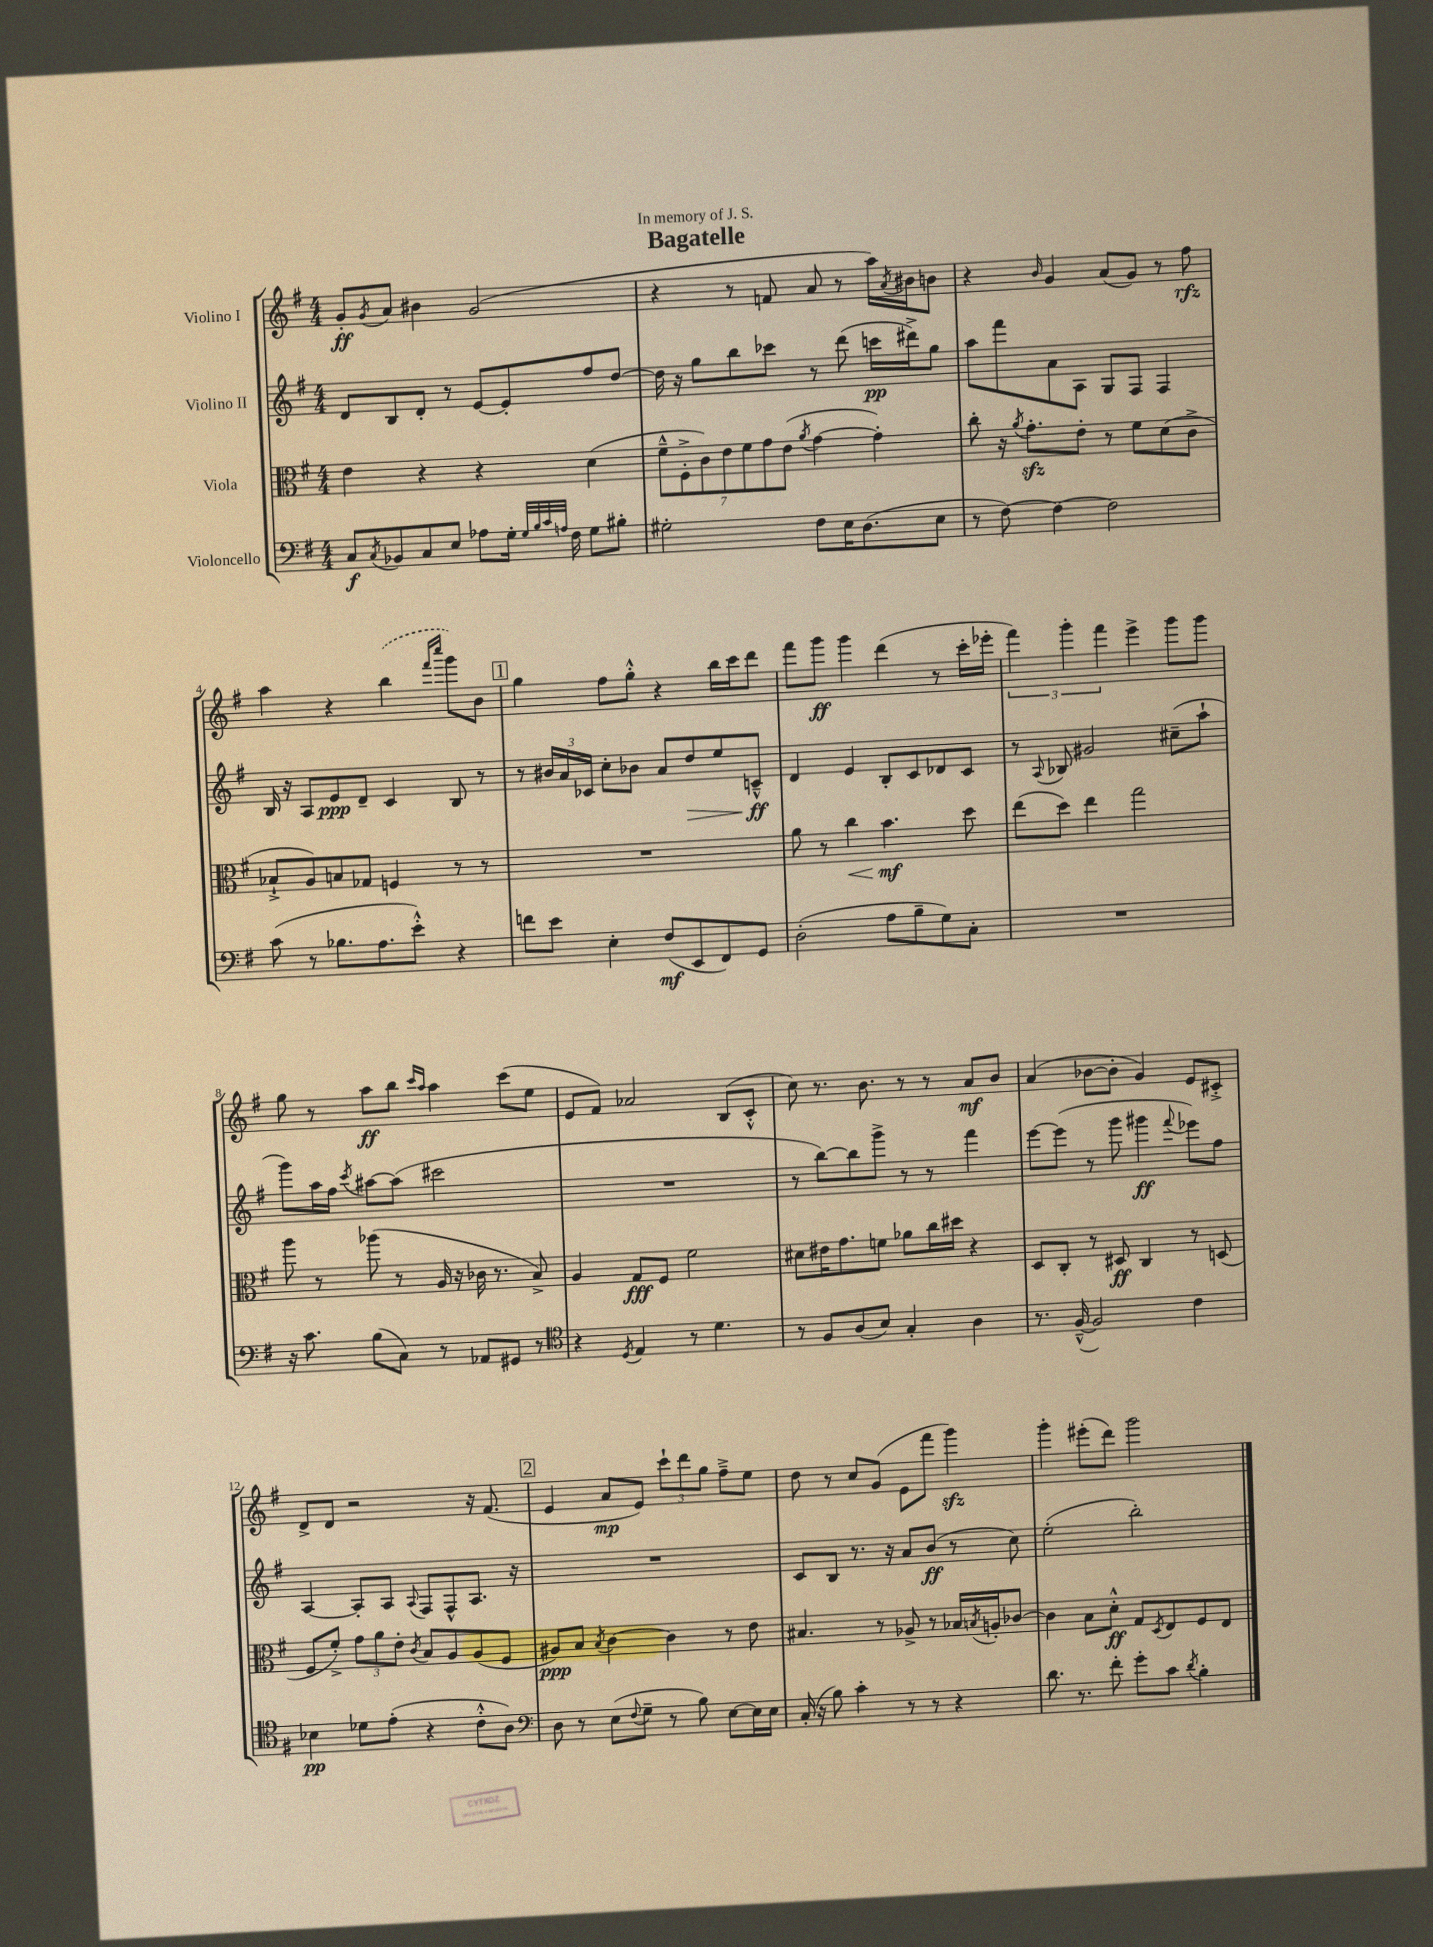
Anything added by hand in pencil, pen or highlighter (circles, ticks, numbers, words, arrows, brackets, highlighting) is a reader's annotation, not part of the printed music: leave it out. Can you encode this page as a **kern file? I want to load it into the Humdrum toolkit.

**kern	**kern	**kern	**kern
*staff4	*staff3	*staff2	*staff1
*clefF4	*clefC3	*clefG2	*clefG2
*k[f#]	*k[f#]	*k[f#]	*k[f#]
*M4/4	*M4/4	*M4/4	*M4/4
8C	4e	8d	8g'
8qC	.	.	8qg
8BB-	.	8B	8a
8C	4r	8d'	4b#
8E	.	8r	.
8A-	4r	[8e	(2g
16G'	.	8e']	.
32qqG	.	.	.
32qqB	.	.	.
32qqc	.	.	.
32qqA	.	.	.
16F#	.	.	.
8G	(4d	8ff#	.
8B#'	.	[8dd	.
=	=	=	=
2G#'	14f#~^^	16dd]	4r
.	.	16r	.
.	14F#'^	.	.
.	.	8gg	.
.	14c)	.	.
.	14e	.	.
.	.	8bb	8r
.	14f#	.	.
.	14g	.	.
.	.	8ccc-	8f
.	(14e	.	.
.	8qa	.	.
8F#	[4g	8r	8a
16E	.	(8ddd	8r
(8.D	.	.	.
.	4g'])	16ccc	16aa)
.	.	.	8qa
.	.	16ddd#^)	16b#
8E	.	8gg	8b
=	=	=	=
8r	8cc'	8aa	4r
[8F#)	16r	8fff#	.
.	8qa	.	.
.	8.g'	.	.
.	.	.	16qqb
4F#_	.	8a	4g
.	8e'	8A	.
2F#]	8r	8G	(8a
.	8f#	8F#	8g)
.	(8d	4F#	8r
.	8c^	.	8ff#
=	=	=	=
(8c	8B-`^	16B	4aa
.	.	16r	.
8r	8A)	8A	.
8.B-	8B	8e	4r
.	8G-	8d~	.
8.A	.	.	.
.	4F	4c	(4bb
8e'^^)	.	.	.
.	.	.	16qqfff#
.	.	.	16qqcccc
4r	8r	8B	8ggg)
.	8r	8r	8b
=	=	=	=
8f	1r	8r	4gg
8e	.	24b#	.
.	.	24a	.
.	.	24c-	.
4E'	.	8cc'	8ff#
.	.	8b-	8gg'^^
(8F#	.	8a	4r
8EE	.	8dd	.
8FF#)	.	8ee	16bb
.	.	.	16ccc
8GG	.	8c~^^	8ddd
=	=	=	=
(2D'	8a	4d	8fff#
.	8r	.	8ggg
.	4cc	4e	4ggg
8A	4.b	8B'	(4ddd
8B~	.	8c	.
8G)	.	8d-	8r
8C'	8dd	8c	16ccc'
.	.	.	16eee-'
=	=	=	=
1r	(8ee	8r	6fff#)
.	.	8qqA	.
.	8dd)	8B-	.
.	.	.	6ggg'
.	4ee	2g#	.
.	.	.	6fff#
.	2gg	.	4eee^
.	.	(8cc#~	8ggg
.	.	8aa`	8ggg
=	=	=	=
16r	8aa	8ggg)	8gg
8.c	.	.	.
.	8r	16aa	8r
.	.	16ff#	.
.	.	8qccc	.
(8B	(8aa-	[8aa#	8aa
8C)	8r	(8aa#]	8bb
.	.	.	16qqccc
.	.	.	16qqaa
8r	16A	2ccc#	4aa
.	16r	.	.
8AA-	16c-	.	.
.	8.r	.	.
8GG#	.	.	(8ccc
8r	8B^)	.	8ee
=	=	=	=
*clefC4	*	*	*
4r	4A	1r	8e
.	.	.	8f#)
8qD	.	.	.
4E	8G	.	2a-
.	8F#	.	.
8r	2f#	.	.
4.d	.	.	.
.	.	.	(8B
.	.	.	8c'^^
=	=	=	=
8r	8d#	8r	8cc)
8F#	16e#	[8bb)	8.r
.	8.g	.	.
(8A	.	8bb]	.
.	.	.	8.b
8B)	8f	8ggg^	.
4G'	8a-	8r	8r
.	16cc	8r	8r
.	16dd#	.	.
4A	4r	4fff#	8a
.	.	.	8b
=	=	=	=
8.r	8D	[8eee	(4a
.	8C'	(8eee]	.
([16F#~^^	.	.	.
2F#])	8r	8r	[8b-
.	8D#	8ggg	8b-']
.	4C	4ggg#	4g)
.	.	8qqfff#	.
4c	8r	8eee-)	8e
.	(8D	8ff#	8c#'^
=	=	=	=
4B-	8F#	[4A	8d^
.	8f#'^)	.	8d
8d-	12g	8A']	2r
.	12a	.	.
(8e'	.	8A	.
.	12e'	.	.
.	8qc	8qqA	.
4r	8B	8F#	.
.	8A	8F#^^	.
8c'^^	(8A	8.A	16r
.	.	.	(8.f#
8A)	8F#	.	.
.	.	16r	.
=	=	=	=
*clefF4	*	*	*
8D	8A#)	1r	4e
8r	8B	.	.
.	8qB	.	.
(8E	[4c	.	8a
8qqF#	.	.	.
8G~	.	.	8e)
8r	4c]	.	12ccc`
.	.	.	12ddd
8B)	.	.	.
.	.	.	12gg
[8E	8r	.	8ff#~^
16E]	8e	.	8ee
16E	.	.	.
=	=	=	=
(16C'	4.B#	8c	8dd
16r	.	.	.
8B)	.	8B	8r
4c'	.	8.r	8cc
.	8r	.	(8g
.	.	16r	.
8r	8A-^	8a	8e
8r	8r	(8b	8fff#
4r	16B-	8r	4ggg)
.	8qB	.	.
.	16A'	.	.
.	[8c-	8cc)	.
=	=	=	=
8.d	4c-]	(2ee'	4ggg'
8.r	.	.	.
.	8B	.	(8eee#'
8f#'	8d'^^	.	8ddd)
8g'	8G	2bb')	2ggg
.	8qD	.	.
8c	8E	.	.
8qd	.	.	.
4B'	8F#	.	.
.	8E	.	.
==	==	==	==
*-	*-	*-	*-
